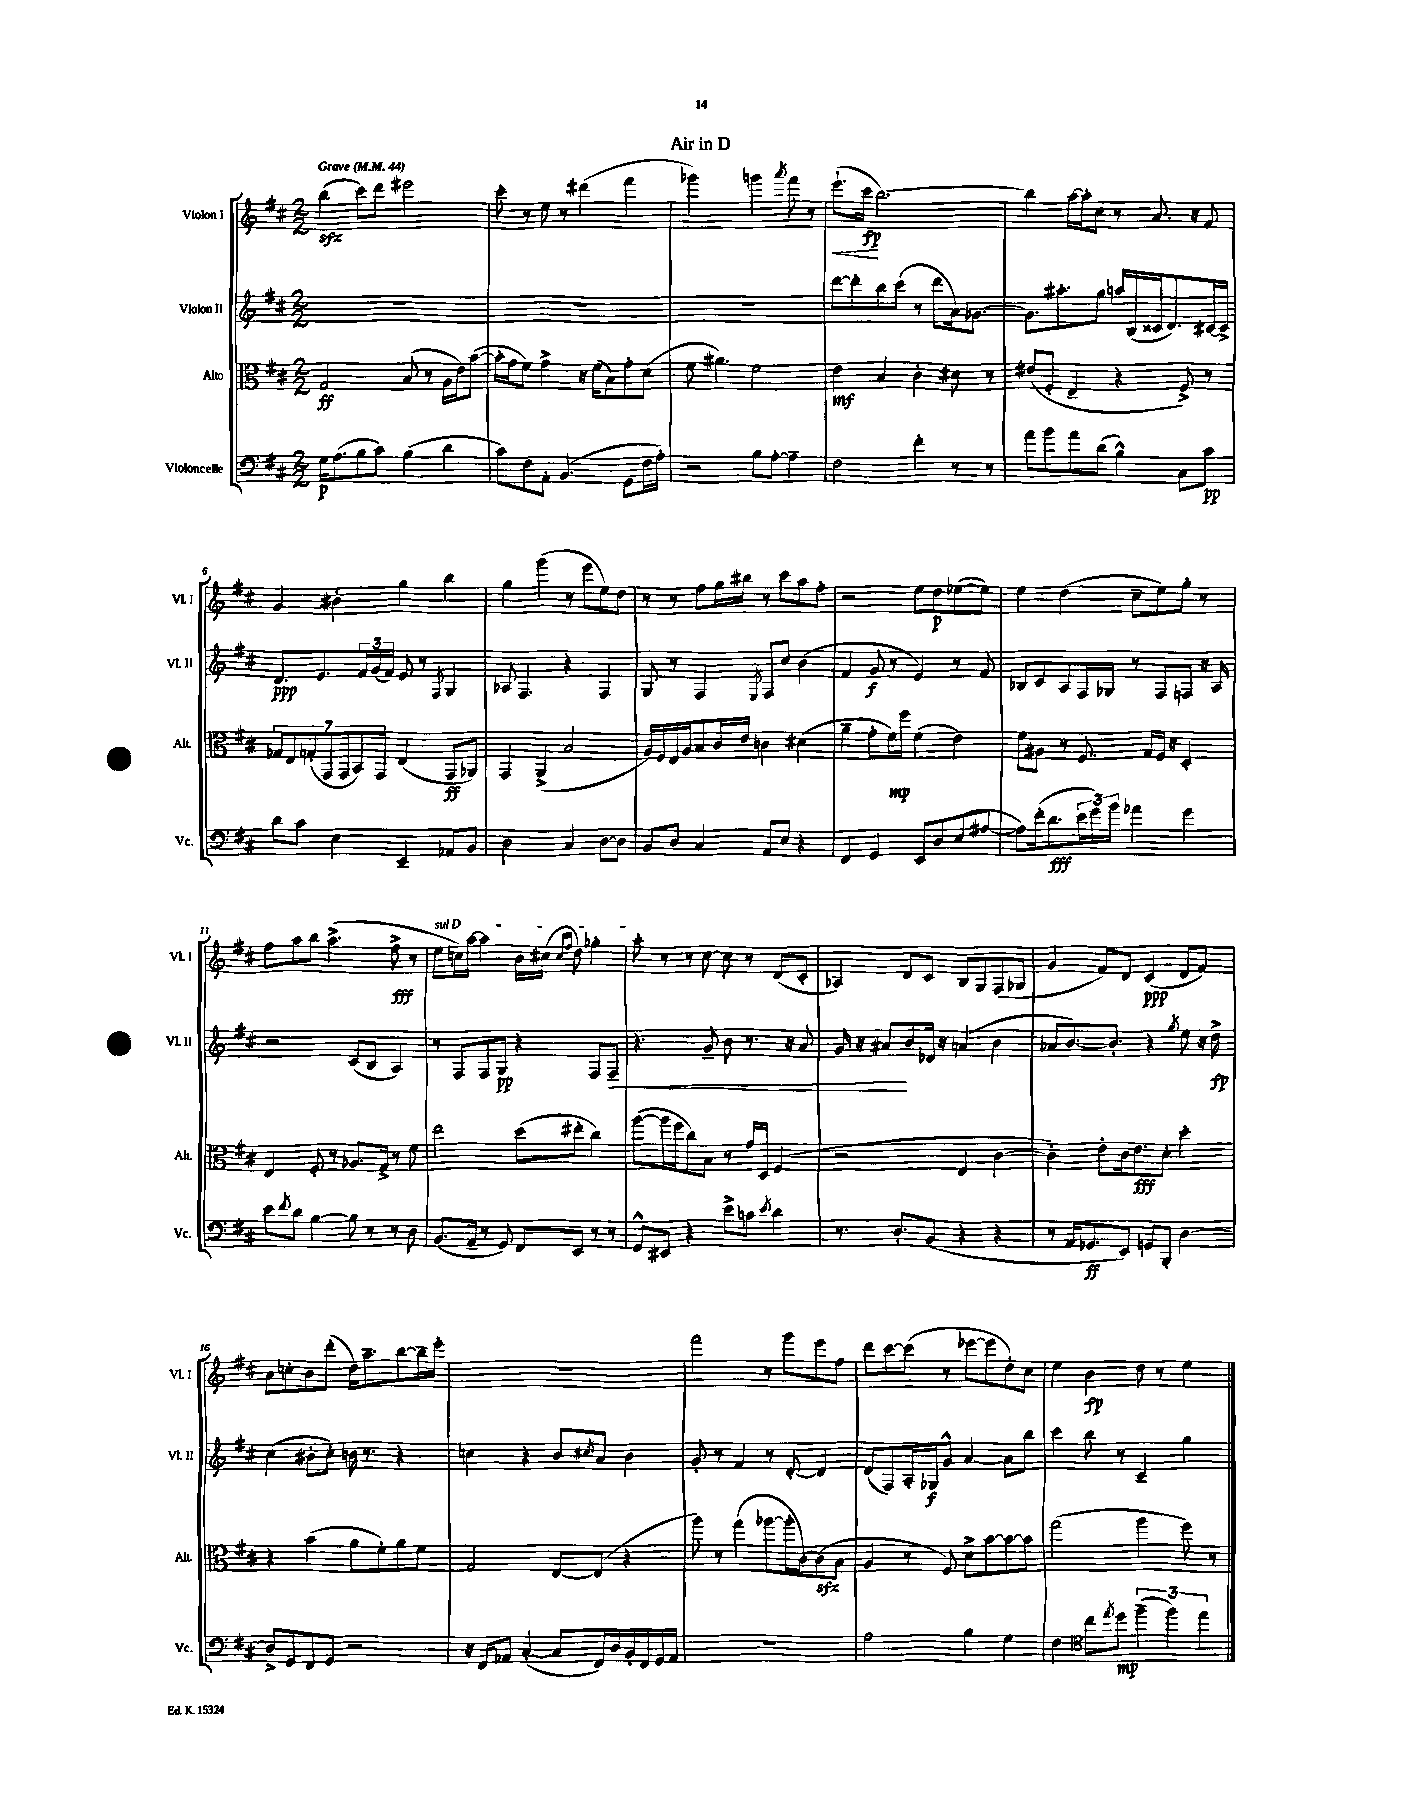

**kern	**dynam	**kern	**dynam	**kern	**dynam	**kern	**dynam
*part4	*part4	*part3	*part3	*part2	*part2	*part1	*part1
*staff4	*staff4	*staff3	*staff3	*staff2	*staff2	*staff1	*staff1
*I"Violoncelle	*	*I"Alto	*	*I"Violon II	*	*I"Violon I	*
*I'Vc.	*	*I'Alt.	*	*I'Vl. II	*	*I'Vl. I	*
*clefF4	*	*clefC3	*	*clefG2	*	*clefG2	*
*k[f#c#]	*	*k[f#c#]	*	*k[f#c#]	*	*k[f#c#]	*
*M2/2	*	*M2/2	*	*M2/2	*	*M2/2	*
*MM44	*	*MM44	*	*MM44	*	*MM44	*
=1	=1	=1	=1	=1	=1	=1	=1
!	!	!	!	!	!	!LO:TX:a:B:t=Grave	!
16G\KL	p	2G/	ff	1r	.	(4bbzz\	.
(8.A\	.	.	.	.	.	.	.
8B\	.	.	.	.	.	8ccc#\L)	.
8c#\J)	.	.	.	.	.	8ddd\J	.
(4B\	.	(8B/	.	.	.	2eee#X\	.
.	.	8r	.	.	.	.	.
4d\	.	16A\LL	.	.	.	.	.
.	.	16e\J)	.	.	.	.	.
.	.	([8b\J	.	.	.	.	.
=2	=2	=2	=2	=2	=2	=2	=2
8c#\L)	.	16b'\LL]	.	1r	.	8ccc#'\	.
.	.	16g\J	.	.	.	.	.
8F#\	.	8f#\J)	.	.	.	8r	.
8AA'\J	.	4g^\	.	.	.	8ee\	.
(4.BB/	.	.	.	.	.	8r	.
.	.	16r	.	.	.	(4ddd#X\	.
.	.	(16f#\KL	.	.	.	.	.
.	.	8B\)	.	.	.	.	.
8GG\L	.	8g'\	.	.	.	4fff#\	.
16F#\L	.	(8d\J	.	.	.	.	.
16A'\JJ)	.	.	.	.	.	.	.
=3	=3	=3	=3	=3	=3	=3	=3
2r	.	8f#\	.	1r	.	2ggg-X\)	.
.	.	4.a#X\)	.	.	.	.	.
8B\L	.	2f#\	.	.	.	4gggn\	.
[8A'\J	.	.	.	.	.	.	.
.	.	.	.	.	.	8qaaa/	.
4A~\]	.	.	.	.	.	8fff#\	.
.	.	.	.	.	.	8r	.
=4	=4	=4	=4	=4	=4	=4	=4
!	!	!	!	!	!	!	!LO:HP:b
2F#\	.	4e\	mf	[8ddd\L	.	(8.eee`\L	<
.	.	.	.	8ddd'\]	.	.	.
.	.	.	.	.	.	16ccc#\Jk	fp
.	.	4B/	.	8bb\	.	[2.bb\)	[
.	.	.	.	(8ccc#\J	.	.	.
4f#'\	.	4c#'\	.	8r	.	.	.
.	.	.	.	8ddd\L	.	.	.
8r	.	8d#X\	.	16a\k)	.	.	.
.	.	.	.	[8.g-X\J	.	.	.
8r	.	8r	.	.	.	.	.
=5	=5	=5	=5	=5	=5	=5	=5
8a\L	.	(8e#X/L	.	8.g-\L]	.	4bb\]	.
8b\	.	8F#'/J	.	.	.	.	.
.	.	.	.	8.aa#X'\	.	.	.
8a\	.	4E~/	.	.	.	[16aa\LL	.
.	.	.	.	.	.	16aa'\J]	.
(8d\J	.	.	.	8gg\J	.	8cc#\J	.
4B^^\)	.	4r	.	16aan/LL	.	8r	.
.	.	.	.	(16B/	.	.	.
.	.	.	.	16c##X/J	.	8.a/	.
.	.	.	.	8.d/)	.	.	.
8C#\L	.	8F#^/)	.	.	.	.	.
.	.	.	.	.	.	16r	.
8c#\J	pp	8r	.	[16c#X/L	.	8f#/	.
.	.	.	.	16c#^/JJ]	.	.	.
!!LO:LB:g=z
=6	=6	=6	=6	=6	=6	=6	=6
8d\L	.	14G-X/L	.	8.d/L	ppp	4g/	.
.	.	14E/	.	.	.	.	.
8c#\J	.	.	.	.	.	.	.
.	.	(14Gn'/	.	.	.	.	.
.	.	.	.	8.e/	.	.	.
.	.	14GG/	.	.	.	.	.
4E\	.	.	.	.	.	4b#X'\	.
.	.	14GG/	.	.	.	.	.
.	.	14BB/)	.	.	.	.	.
.	.	.	.	24f#/L	.	.	.
.	.	.	.	(24g/	.	.	.
.	.	14GG/J	.	.	.	.	.
.	.	.	.	24f#/JJ)	.	.	.
4EE~/	.	(4E/	.	8e/	.	4gg\	.
.	.	.	.	8r	.	.	.
.	.	.	.	8qF#/	.	.	.
8AA-X/L	.	8GG/L	ff	4G/	.	4bb\	.
8BB/J	.	8AA-X/J)	.	.	.	.	.
=7	=7	=7	=7	=7	=7	=7	=7
2D\	.	4GG/	.	8A-X/	.	4gg\	.
.	.	.	.	4.F#/	.	.	.
.	.	(4AA^/	.	.	.	(4ggg\	.
4C#/	.	2B/	.	4r	.	8r	.
.	.	.	.	.	.	8eee\L	.
[8D\L	.	.	.	4F#/	.	8ee\)	.
8D\J]	.	.	.	.	.	8dd\J	.
=8	=8	=8	=8	=8	=8	=8	=8
8BB/L	.	16A/LL)	.	8G/	.	8r	.
.	.	16F#/	.	.	.	.	.
8D/J	.	16E/	.	8r	.	8r	.
.	.	16A/J	.	.	.	.	.
4C#/	.	8B/	.	4F#/	.	8ff#\L	.
.	.	16c#/L	.	.	.	16gg\L	.
.	.	16e/JJ	.	.	.	16bb#X\JJ	.
.	.	.	.	8qE/	.	.	.
8AA/L	.	4cn\	.	8F#/L	.	8r	.
8E/J	.	.	.	8cc#/J	.	8ccc#\L	.
4r	.	(4d#X\	.	(4b\	.	8aa\	.
.	.	.	.	.	.	8ff#'\J	.
=9	=9	=9	=9	=9	=9	=9	=9
4FF#/	.	4a~\	.	4f#/	.	2r	.
4GG/	.	8g'\L	.	8g/	f	.	.
.	.	16f#\L)	mp	8r	.	.	.
.	.	16ff#\JJ	.	.	.	.	.
8EE/L	.	(4f#\	.	4e/)	.	8ee\L	.
8D/	.	.	.	.	.	8dd\	p
(8E/	.	4e\)	.	8r	.	([8ee-X\	.
[8A#X/J	.	.	.	8f#/	.	8ee-\J])	.
=10	=10	=10	=10	=10	=10	=10	=10
8A#\L])	.	8f#\L	.	8B-X/L	.	4ee\	.
(16f#'\k	.	8A#X\J	.	8c#/	.	.	.
8.d\	fff	.	.	.	.	.	.
.	.	8r	.	8A/	.	(4dd\	.
24e\L	.	8.F#/	.	16F#/L	.	.	.
24g\)	.	.	.	.	.	.	.
.	.	.	.	16G-X/JJ	.	.	.
24b\JJ	.	.	.	.	.	.	.
4a-X\	.	.	.	8r	.	8cc#~\L	.
.	.	16G/LL	.	.	.	.	.
.	.	16F#/JJ	.	8F#/L	.	8ee\)	.
.	.	16r	.	.	.	.	.
4g\	.	4D'/	.	8Fn/J	.	8gg'\J	.
.	.	.	.	16r	.	8r	.
.	.	.	.	16A/	.	.	.
!!LO:LB:g=z
=11	=11	=11	=11	=11	=11	=11	=11
8e\L	.	4E/	.	2r	.	8ff#\L	.
8qf#/	.	.	.	.	.	.	.
8d\J	.	.	.	.	.	8aa\	.
[4B\	.	8F#'/	.	.	.	8bb\J	.
.	.	8r	.	.	.	(4.aa^\	.
8B\]	.	8.A-X/L	.	(8c#/L	.	.	.
8r	.	.	.	8B/J	.	.	.
.	.	16G^/Jk	.	.	.	.	.
8r	.	8r	.	4A/)	.	8ff#^\	fff
8D\	.	8f#\	.	.	.	8r	.
=12	=12	=12	=12	=12	=12	=12	=12
!	!	!	!	!	!	!LO:TX:a:i:t=sul D	!
(8.BB/L	.	2ee\	.	8r	.	8ee\L	.
.	.	.	.	8F#/L	.	16ccn\L)	.
16AA~/Jk	.	.	.	.	.	[16aa\JJ	.
8r	.	.	.	8F#/	.	4aa\]	.
8GG/)	.	.	.	8G/J	pp	.	.
8FF#/L	.	(8dd\L	.	4r	.	16b\LL	.
.	.	.	.	.	.	(16cc#X\JJ	.
.	.	.	.	.	.	16qqcc#/LL	.
.	.	.	.	.	.	16qqff#/JJ	.
8EE/J	.	8ee#X'\J	.	.	.	8dd\)	.
8r	.	4cc#\)	.	8F#/L	.	4gg-X'\	.
!	!	!	!	!	!LO:HP:b	!	!
8r	.	.	.	8F#~/J	<	.	.
=13	=13	=13	=13	=13	=13	=13	=13
8GG^^/L	.	([8aa\L	.	4.r	.	8aa'\	.
8EE#X/J	.	16aa\L]	.	.	.	8r	.
.	.	16ff#\J	.	.	.	.	.
4r	.	8cc#\)	.	.	.	8r	.
.	.	8B\J	.	8g~/	.	[8cc#\	.
8e^\L	.	8r	.	8b\	.	8cc#\]	.
8cn\J	.	16g/LL	.	8.r	.	8r	.
.	.	16D/JJ	.	.	.	.	.
8qe/	.	.	.	.	.	.	.
4d\	.	(4F#/	.	.	.	(8d/L	.
.	.	.	.	16r	.	.	.
.	.	.	.	8a/	.	8c#'/J	.
=14	=14	=14	=14	=14	=14	=14	=14
8.r	.	2r	.	16g/	.	4A-X/)	.
.	.	.	.	16r	.	.	.
.	.	.	.	8a#X/L	.	.	.
8.D'/L	.	.	.	.	.	.	.
.	.	.	.	8b/	[	8d/L	.
(8BB/J	.	.	.	16d-X/Jk	.	8c#/J	.
.	.	.	.	16r	.	.	.
4r	.	4E/	.	(4an/	.	8B/L	.
.	.	.	.	.	.	8G/	.
4r	.	[4c#\	.	4b\	.	(8F#/	.
.	.	.	.	.	.	8G-X/J	.
=15	=15	=15	=15	=15	=15	=15	=15
8r	.	4c#'\])	.	8a-X/L	.	4g/	.
16AA/KL	.	.	.	[8.b/)	.	.	.
8.GG-X/	ff	.	.	.	.	.	.
.	.	8e'\L	.	.	.	8f#/L)	.
.	.	.	.	8.b'/J]	.	.	.
8EE/J)	.	16c#\k	.	.	.	8d/J	.
.	.	8.e\	fff	.	.	.	.
8GGn/L	.	.	.	4r	.	(4c#/	ppp
8BBB'/J	.	8d'\J	.	.	.	.	.
.	.	.	.	8qgg/	.	.	.
[4D\	.	4dd'\	.	8ee\	.	8d/L	.
.	.	.	.	16r	.	8f#/J)	.
.	.	.	.	16dd^\	fp	.	.
!!LO:LB:g=z
=16	=16	=16	=16	=16	=16	=16	=16
8D^/L]	.	4r	.	(4cc#\	.	8a\L	.
8GG/	.	.	.	.	.	8ccn'\	.
8FF#/	.	(4b\	.	8b#X'\L	.	8b\	.
8GG/J	.	.	.	8cc#'\J)	.	(8ddd'\J	.
2r	.	8a\L	.	16bn\	.	16dd\KL)	.
.	.	.	.	8.r	.	8.aa~\	.
.	.	8f#'\)	.	.	.	.	.
.	.	8a\	.	4r	.	[8bb\	.
.	.	8f#\J	.	.	.	16bb~\L]	.
.	.	.	.	.	.	16eee'\JJ	.
=17	=17	=17	=17	=17	=17	=17	=17
16r	.	2G/	.	4ccn\	.	1r	.
16FF#/KL	.	.	.	.	.	.	.
8AA-X/J	.	.	.	.	.	.	.
([4C#'/	.	.	.	4r	.	.	.
8C#/L]	.	[8E/L	.	8b/L	.	.	.
.	.	.	.	8qcc#X/	.	.	.
16FF#/L)	.	(8E/J]	.	8a/J	.	.	.
16D/	.	.	.	.	.	.	.
16BB'/	.	4r	.	4b\	.	.	.
16FF#/	.	.	.	.	.	.	.
16GG/	.	.	.	.	.	.	.
16AA-/JJ	.	.	.	.	.	.	.
=18	=18	=18	=18	=18	=18	=18	=18
1r	.	8aa\)	.	8g'/	.	2fff#\	.
.	.	8r	.	8r	.	.	.
.	.	(4gg\	.	4f#/	.	.	.
.	.	[8aa-X\L	.	8r	.	8r	.
.	.	16aa-'\L]	.	[8d'/	.	8ggg\L	.
.	.	[16c#\J)	.	.	.	.	.
.	.	(8c#zz\]	.	4d/]	.	8eee\	.
.	.	8B\J	.	.	.	8ff#\J	.
=19	=19	=19	=19	=19	=19	=19	=19
2A\	.	4A/	.	(8d/L	.	8ddd\L	.
.	.	.	.	8F#/)	.	[8ccc#\	.
.	.	8r	.	16A'/L	.	(8ccc#\J]	.
.	.	.	.	16G-X/J	f	.	.
.	.	8F#/)	.	8g^^/J	.	8r	.
4B\	.	8d^\L	.	[4a/	.	[8eee-X\L	.
.	.	[8b\	.	.	.	8eee-\]	.
4G\	.	8b\_	.	8a\L]	.	8dd'\)	.
.	.	8b\J]	.	8bb\J	.	8cc#\J	.
=20	=20	=20	=20	=20	=20	=20	=20
4F#\	.	(2gg\	.	4ccc#\	.	4ee\	.
*clefC4	*	*	*	*	*	*	*
8cc#\L	.	.	.	8bb\	.	4b\	fp
8qee/	.	.	.	.	.	.	.
8dd\J	mp	.	.	8r	.	.	.
(6ff#~\	.	4aa\	.	4c#~/	.	8dd\	.
.	.	.	.	.	.	8r	.
6ff#\)	.	.	.	.	.	.	.
.	.	8ff#\)	.	4gg\	.	4ee\	.
6ee\	.	.	.	.	.	.	.
.	.	8r	.	.	.	.	.
==	==	==	==	==	==	==	==
*-	*-	*-	*-	*-	*-	*-	*-
